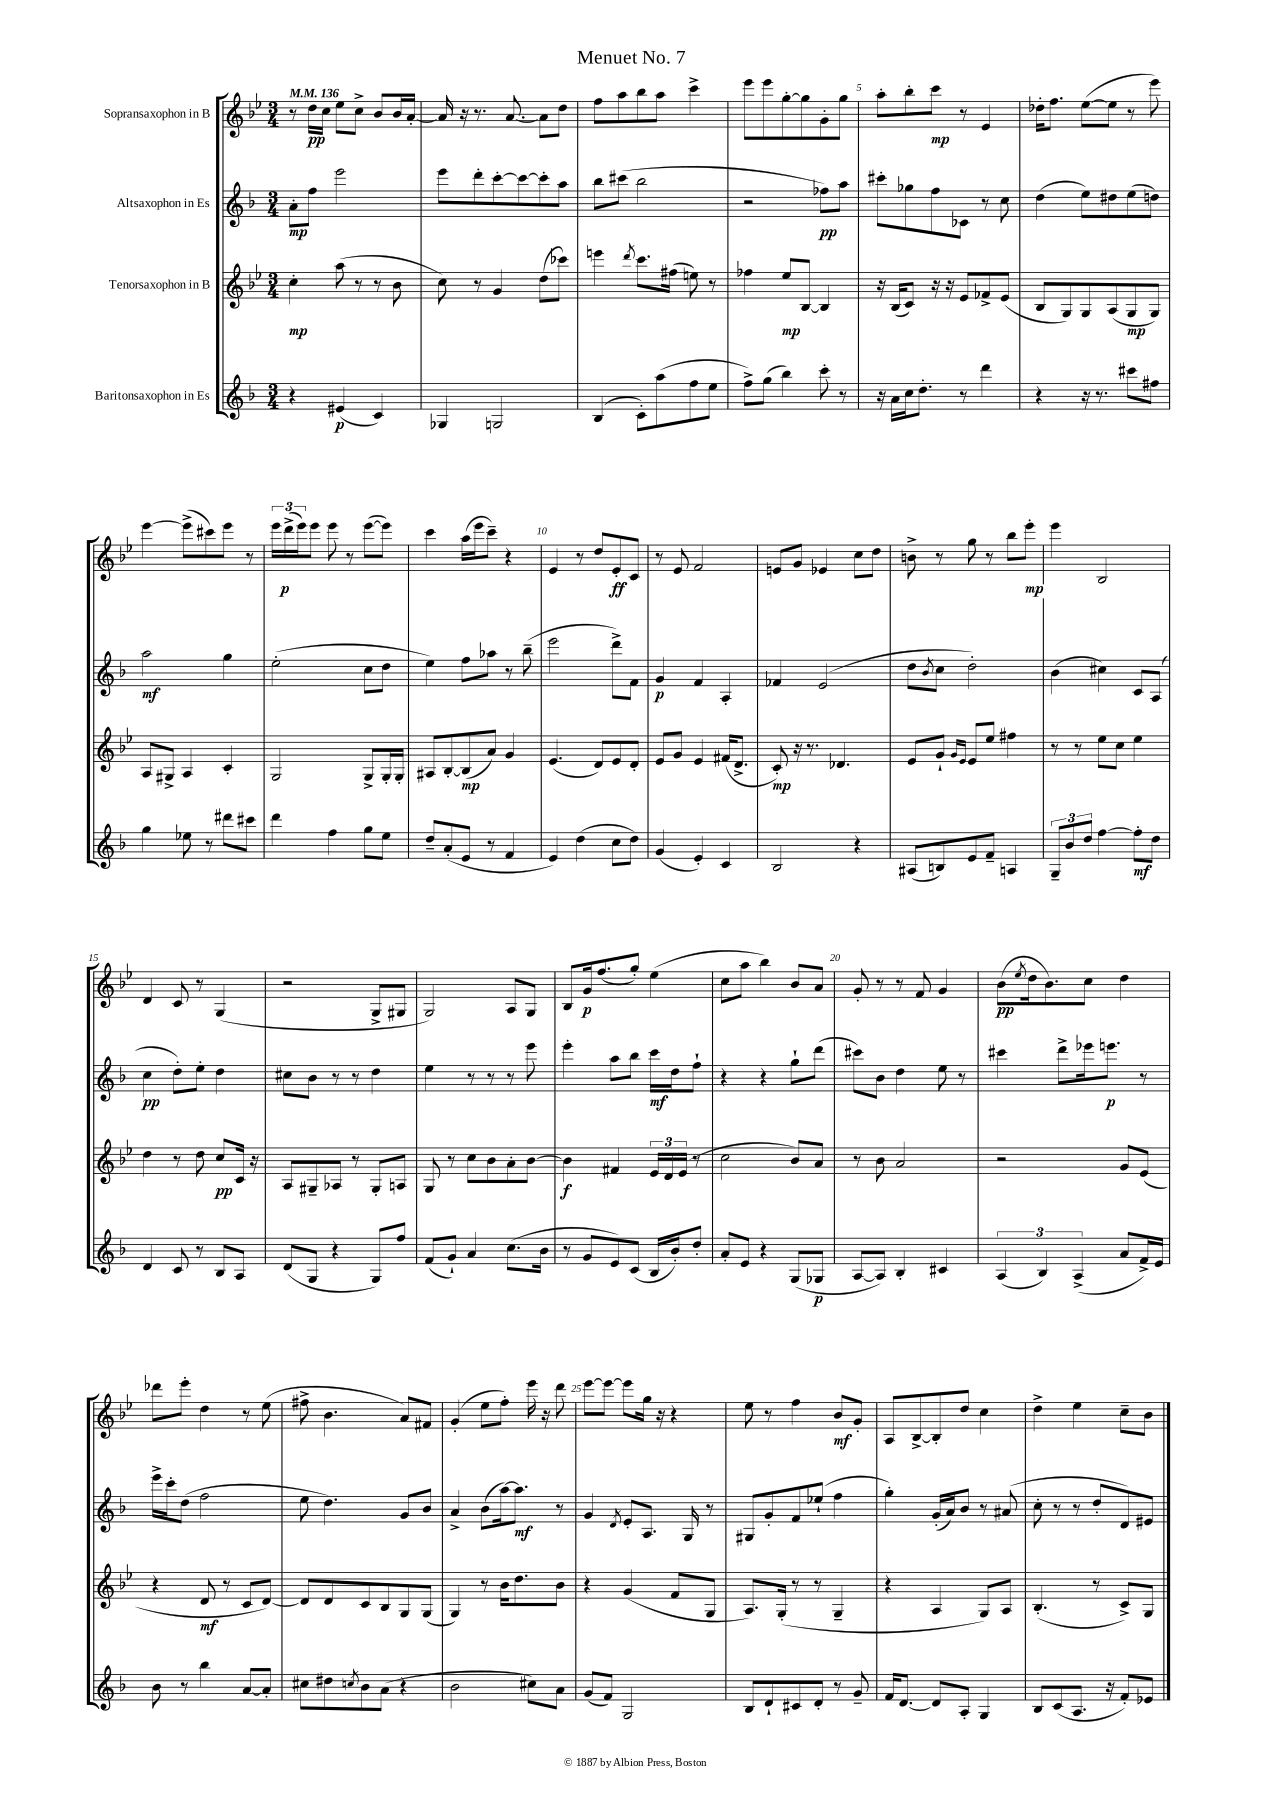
\header { title = "Menuet No. 7" }
<<
\new StaffGroup <<
\new Staff = "s0" \with { instrumentName = "Sopransaxophon in B" } {
    \clef treble \key bes \major \numericTimeSignature \time 3/4 \tempo 4 = 136
    r8 d''16\pp c''16 ees''8 c''8-> bes'8 bes'16 a'16~-. |
    a'16 r16 r8. a'8.~ a'8 d''8 |
    f''8 a''8 bes''8 a''8 c'''4-> |
    ees'''8 ees'''8 g''8~-. g''8 g'8-. g''8 |
    a''8-. bes''8-. c'''8\mp r8 ees'4 |
    des''16-. f''8. ees''8~( ees''8 r8 ees'''8) |
    ees'''4~ ees'''8->( cis'''8) ees'''8 r8 |
    \tuplet 3/2 { ees'''16 d'''16->\p( ees'''16) } ees'''8 ees'''8 r8 ees'''8~( ees'''8) |
    c'''4 a''16( ees'''16 c'''8--) r4 |
    ees'4 r8 d''8 ees'8-.\ff c'8 |
    r8 ees'8 f'2 |
    e'8 g'8 ees'4 c''8 d''8 |
    b'8-> r8 g''8 r8 bes''8 ees'''8-.\mp |
    ees'''4 bes2 |
    d'4 c'8 r8 g4( |
    r2 g8-> gis8 |
    g2) a8 g8 |
    bes8 g'16\p f''8.( g''8-.) ees''4( |
    c''8 a''8 bes''4) bes'8 a'8 |
    g'8-. r8 r8 f'8 g'4 |
    bes'8\pp( \acciaccatura { ees''8 } d''16 bes'8.) c''8 d''4 |
    des'''8 ees'''8-. d''4 r8 ees''8( |
    fis''8-> bes'4. a'8) fis'8 |
    g'4-.( ees''8 f''8-.) ees'''16 r16 d'''8 |
    ees'''8~ ees'''8~ ees'''8 g''16 r16 r4 |
    ees''8 r8 f''4 bes'8\mf g'8-. |
    a8 bes8~-> bes8-. d''8 c''4 |
    d''4-> ees''4 c''8-- bes'8 \bar "|." |
}
\new Staff = "s1" \with { instrumentName = "Altsaxophon in Es" } {
    \clef treble \key f \major \numericTimeSignature \time 3/4
    a'8-.\mp f''8 e'''2 |
    e'''8 d'''8-. c'''8~-. c'''8~ c'''8-. a''8 |
    bes''8 cis'''8( bes''2 |
    r2 fes''8\pp) a''8 |
    cis'''8-. ges''8 f''8 ces'8 r8 c''8 |
    d''4( e''8) dis''8 e''8( d''8) |
    a''2\mf g''4 |
    e''2-.( c''8 d''8 |
    e''4) f''8 aes''8 r8 bes''8--( |
    e'''2 d'''8->) f'8 |
    g'4\p f'4 a4-. |
    fes'4 e'2( |
    d''8 \acciaccatura { bes'8 } c''8 d''2-.) |
    bes'4( cis''4) c'8 a8( |
    c''4\pp d''8-.) e''8-. d''4 |
    cis''8 bes'8 r8 r8 d''4 |
    e''4 r8 r8 r8 e'''8 |
    e'''4-. a''8 bes''8 c'''16\mf d''16 f''8-! |
    r4 r4 g''8-! d'''8( |
    cis'''8) bes'8 d''4 e''8 r8 |
    cis'''4 d'''8-> ees'''16 e'''8.\p r8 |
    e'''16-> c'''16-. d''8( f''2 |
    e''8 d''4.) g'8 bes'8 |
    a'4-> bes'8( a''16~) a''8.\mf r8 |
    g'4 \acciaccatura { d'8 } e'8-. a8. g16 r8 |
    gis8 g'8-. f'8 ees''8-!( f''4 |
    g''4-.) g'16-.( a'16) bes'8 r8 ais'8( |
    c''8-. r8 r8 d''8-. d'8) eis'8 \bar "|." |
}
\new Staff = "s2" \with { instrumentName = "Tenorsaxophon in B" } {
    \clef treble \key bes \major \numericTimeSignature \time 3/4
    c''4-.\mp a''8( r8 r8 bes'8 |
    c''8) r8 g'4 d''8( ces'''8) |
    e'''4 \acciaccatura { d'''8 } c'''8. fis''16( e''8) r8 |
    fes''4 ees''8\mp bes8~ bes4 |
    r16 bes16( c'8) r16 r16 ees'8 fes'8-> ees'8( |
    bes8 g8) g8 a8( g8\mp g8) |
    a8 gis8-> a4 c'4-. |
    g2 g8-> g16-. g16-. |
    ais8 bes8~-. bes8\mp( a'8) g'4 |
    ees'4.( d'8) ees'8 d'8-. |
    ees'8 g'8 ees'4 fis'16( d'8.-> |
    c'8-.\mp) r16 r8. des'4. |
    ees'8 g'8-! \grace { g'16 ees'16 } ees'8 ees''8 fis''4 |
    r8 r8 ees''8 c''8 ees''4 |
    d''4 r8 d''8 c''8\pp c'16 r16 |
    a8 gis8-- aes8 r8 gis8-. a8 |
    g8 r8 c''8 bes'8 a'8-. bes'8~ |
    bes'4\f fis'4 \tuplet 3/2 { ees'16 d'16 ees'16( } r8 |
    c''2 bes'8) a'8 |
    r8 bes'8 a'2 |
    r2 g'8 ees'8( |
    r4 d'8\mf r8 c'8 d'8~) |
    d'8 d'8 c'8 bes8 g8 g8( |
    g4) r8 bes'16 d''8. bes'8 |
    r4 g'4( f'8 g8 |
    a8.) g16-.( r8 r8 g4-- |
    r4 a4 g8) a8 |
    bes4.-.( r8 c'8->) g8 \bar "|." |
}
\new Staff = "s3" \with { instrumentName = "Baritonsaxophon in Es" } {
    \clef treble \key f \major \numericTimeSignature \time 3/4
    r4 eis'4\p( c'4) |
    ges4 g2 |
    bes4( c'8-.) a''8( f''8 e''8 |
    f''8->) g''8( bes''4) c'''8-. r8 |
    r16 a'16 c''16 d''8.-. r8 d'''4 |
    r4 r16 r8. cis'''8 fis''8 |
    g''4 ees''8 r8 dis'''8 cis'''8 |
    d'''4 f''4 g''8 e''8 |
    d''8-- a'8-.( e'8 r8 f'4 |
    e'4) d''4( c''8 d''8) |
    g'4( e'4-.) c'4 |
    bes2 r4 |
    ais8( b8) e'8 f'8-- a4 |
    \tuplet 3/2 { g8-- bes'8 d''8 } f''4~ f''8-.\mf d''8 |
    d'4 c'8 r8 bes8 a8 |
    d'8( g8 r4 g8) f''8 |
    f'8( g'8-!) a'4 c''8.( bes'16 |
    r8 g'8 e'8) c'8( bes16 bes'16-.) d''8-. |
    a'8-. e'8 r4 g8( ges8\p |
    a8~ a8) bes4-. cis'4 |
    \tuplet 3/2 { a4( bes4) a4->( } a'8 f'16->) e'16 |
    bes'8 r8 bes''4 a'8~ a'8-. |
    cis''8 dis''8 \acciaccatura { c''8 } bes'8 a'8( r4 |
    bes'2 cis''8) a'8 |
    g'8( f'8) g2 |
    bes8 d'8-! cis'8 d'8-. r8 g'8-- |
    f'16 d'8.~ d'8 a8-. g4 |
    bes8 c'8( a8. r16 f'8-.) ees'8 \bar "|." |
}
>>
>>
\layout { \context { \Score \override BarNumber.break-visibility = ##(#f #t #t) barNumberVisibility = #(every-nth-bar-number-visible 5) } }
